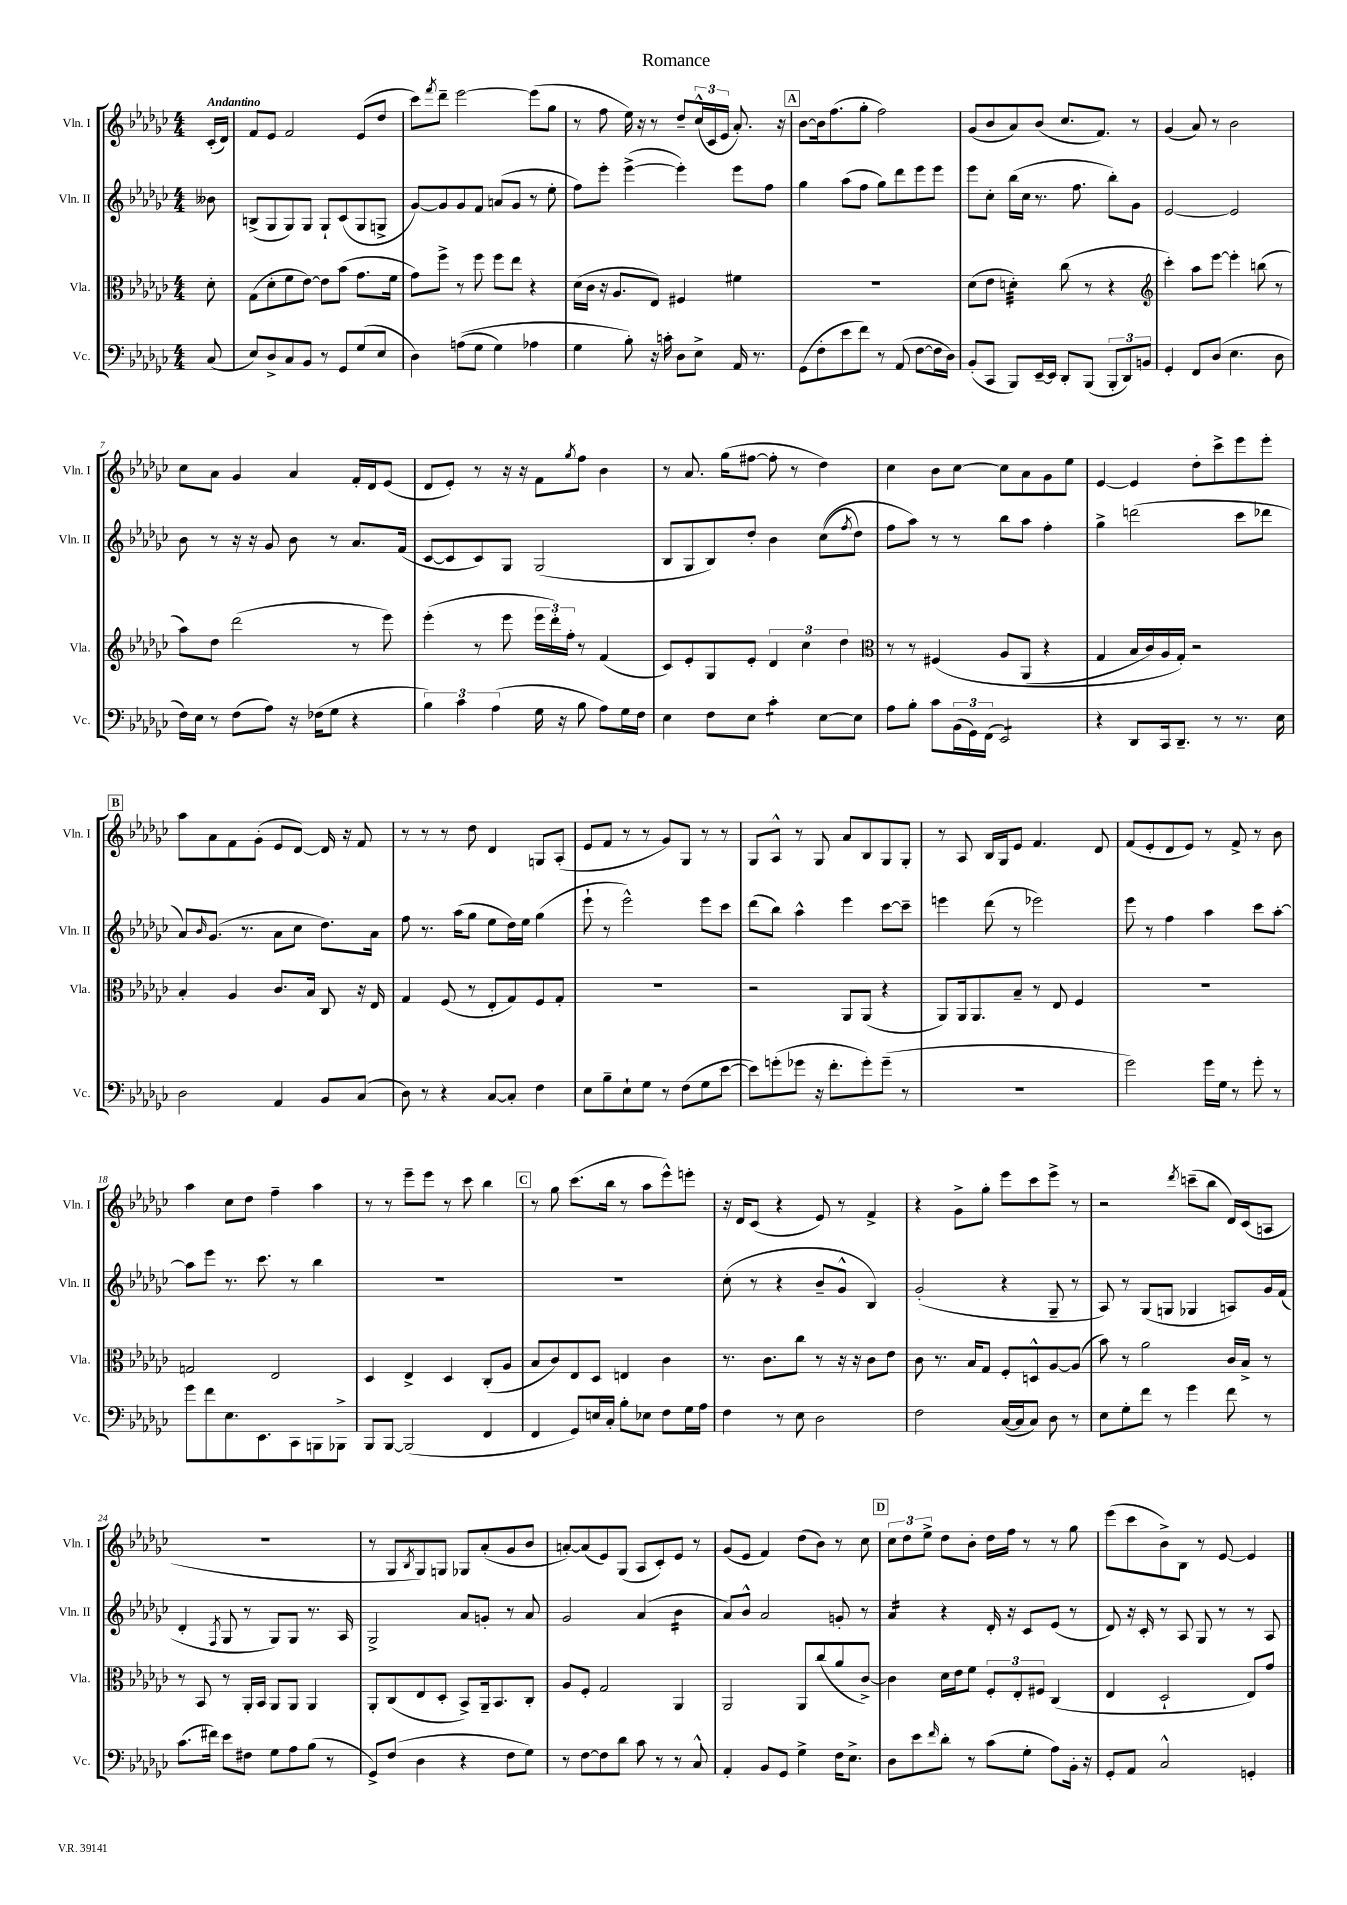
\header { title = "Romance" }
<<
\new StaffGroup <<
\new Staff = "s0" \with { instrumentName = "Vln. I" shortInstrumentName = "Vln. I" } {
    \clef treble \key ges \major \numericTimeSignature \time 4/4 \partial 8 \tempo "Andantino"
    ces'16-.( des'16) |
    f'8 ees'8 f'2 ees'8( des''8 |
    ces'''8) \acciaccatura { f'''8 } des'''8-- ees'''2~ ees'''8( ges''8 |
    r8 f''8 ees''16) r16 r8 des''8-- \tuplet 3/2 { ces''16-^( ces'16 ees'16 } aes'8.-.) r16 |
    \mark \markup { \box "A" } bes'8~ bes'16 f''8.( ges''8-. f''2) |
    ges'8( bes'8 aes'8) bes'8( ces''8. f'8.) r8 |
    ges'4( aes'8) r8 bes'2 |
    ces''8 aes'8 ges'4 aes'4 f'16-. des'16 ees'8( |
    des'8 ees'8-.) r8 r16 r16 f'8 \acciaccatura { ges''8 } f''8 bes'4 |
    r8 aes'8. ges''16( fis''8~ fis''8-. r8 des''4) |
    ces''4 bes'8 ces''8~ ces''8 aes'8 ges'8 ees''8 |
    ees'4~ ees'4 des''8-. ces'''8-> ees'''8 ees'''8-. |
    \mark \markup { \box "B" } aes''8 aes'8 f'8 ges'8-.( ees'8 des'8~) des'16 r16 f'8 |
    r8 r8 r8 des''8 des'4 g8 aes8-.( |
    ees'8 f'8 r8 r8 ges'8) ges8 r8 r8 |
    ges8 aes8-^ r8 ges8 aes'8 bes8 ges8 ges8-. |
    r8 aes8 bes16 ges16 ees'8 f'4. des'8 |
    f'8( ees'8-. des'8 ees'8) r8 f'8-> r8 bes'8 |
    aes''4 ces''8 des''8 f''4-- aes''4 |
    r8 r8 ees'''8-- ees'''8 r8 ces'''8 bes''4 |
    \mark \markup { \box "C" } r8 ges''8 ces'''8.( bes''16 r8 aes''8 ees'''8-^) e'''8-. |
    r16 des'16 ces'8( r4 ees'8) r8 f'4-> |
    r4 ges'8-> ges''8-. ees'''8 ces'''8 ees'''8-> r8 |
    r2 \acciaccatura { des'''8 } c'''8--( bes''8 des'16) ces'16( a8 |
    R1 |
    r8 ges8 \acciaccatura { bes8 } ges8) g8 ges8 aes'8-.( ges'8 bes'8 |
    a'8~-.) a'8( ees'8) ges8( aes8 ces'8-.) ees'8 r8 |
    ges'8( ees'8 f'4) des''8( bes'8) r8 ces''8 |
    \mark \markup { \box "D" } \tuplet 3/2 { ces''8 des''8 ees''8-> } des''8 bes'8-. des''16 f''16 r8 r8 ges''8 |
    ees'''8( ces'''8 bes'8->) bes8 r8 ees'8~ ees'4 \bar "|." |
}
\new Staff = "s1" \with { instrumentName = "Vln. II" shortInstrumentName = "Vln. II" } {
    \clef treble \key ges \major \numericTimeSignature \time 4/4 \partial 8
    beses'8 |
    b8->( ges8 ges8) ges8 ges8-! ces'8( ges8 g8-> |
    ges'8~) ges'8 ges'8 f'8 a'8( ges'8 r8 ees''8-. |
    f''8) ees'''8-. ees'''4~->( ees'''4-.) ees'''8 f''8 |
    \mark \markup { \box "A" } ges''4 aes''8( f''8 ges''8) des'''8 ees'''8 ees'''8 |
    ees'''8 ces''8-. bes''16( ces''16 r8. f''8. bes''8-.) ges'8 |
    ees'2~ ees'2 |
    bes'8 r8 r16 r16 ges'8 bes'8 r8 aes'8. f'16( |
    ces'8~ ces'8 ces'8) ges8 ges2( |
    bes8 ges8 bes8) des''8-. bes'4 ces''8(\( \acciaccatura { f''8 } des''8) |
    f''8 aes''8\) r8 r8 bes''8 aes''8 f''4-. |
    ges''4-> d'''2( ces'''8 des'''8 |
    \mark \markup { \box "B" } aes'8) \grace { bes'16 } ges'8.( r8. aes'8 ces''8 des''8.) aes'16 |
    f''8 r8. aes''16( ges''8 ees''8 des''16) ees''16 ges''4( |
    ees'''8-! r8 ees'''2-^) ees'''8 ces'''8 |
    des'''8( bes''8) aes''4-^ ees'''4 ces'''8~ ces'''8-- |
    e'''4 des'''8( r8 ees'''2) |
    ees'''8 r8 f''4 aes''4 ces'''8 aes''8~-. |
    aes''8 ees'''8 r8. ces'''8. r8 bes''4 |
    R1 |
    \mark \markup { \box "C" } R1 |
    ces''8-.( r8 r4 bes'8-- ges'8-^ bes4) |
    ges'2-.( r4 ges8-- r8 |
    aes8) r8 ges8( g8 ges4 a8) ges'16 f'16( |
    des'4-. \acciaccatura { f8 } ges8 r8 ges8) ges8 r8. aes16 |
    ges2-> aes'8 g'8-. r8 aes'8 |
    ges'2 aes'4( bes'4:16 |
    aes'8) bes'8-^ aes'2 g'8-. r8 |
    \mark \markup { \box "D" } aes'4:16 r4 des'16-. r16 ces'8 ees'8( r8 |
    des'8) r16 ces'16-. r8 aes8 ges8 r8 r8 aes8 \bar "|." |
}
\new Staff = "s2" \with { instrumentName = "Vla." shortInstrumentName = "Vla." } {
    \clef alto \key ges \major \numericTimeSignature \time 4/4 \partial 8
    des'8-. |
    ges8( des'8-. f'8 ees'8~) ees'8 bes'8( ges'8. f'16 |
    ges'8) f''8-> r8 f''8 f''8 ees''8 r4 |
    des'16( ces'16 r16 aes8. ees8) fis4 fis'4 |
    \mark \markup { \box "A" } R1 |
    des'8( ees'8 d'4:32-.) ces''8( r8 r4 |
    \clef treble ces'''4-.) aes''8 ees'''8~ ees'''4-. b''8( r8 |
    aes''8) des''8 des'''2( r8 ees'''8) |
    ees'''4-.( r8 ees'''8 \tuplet 3/2 { ees'''16 des'''16-.) f''16-. } r8 f'4( |
    ces'8) ees'8-. ges8 ees'8-. \tuplet 3/2 { des'4 ces''4 des''4 } |
    \clef alto r8 r8 fis4\( aes8 aes,8( r4 |
    ges4 bes16 ces'16) aes16 ges16-.\) r2 |
    \mark \markup { \box "B" } bes4-. aes4 ces'8. bes16 ces8 r16 ees16 |
    ges4 f8( r8 ees8-. ges8) f8 ges8-. |
    R1 |
    r2 aes,8 aes,8( r4 |
    aes,8) aes,16 aes,8. bes8-- r8 ees8 f4 |
    R1 |
    g2 ees2 |
    des4 ees4-> des4 ces8-.( aes8 |
    \mark \markup { \box "C" } bes8 ces'8) ees8 des8 e4 ces'4 |
    r8. ces'8. ces''8 r8 r16 r16 ces'8 ees'8 |
    ces'8 r8. bes16 ges8 f8-. d8-^ aes8~ aes8( |
    bes'8) r8 aes'2 ces'16 bes16-> r8 |
    r8 bes,8 r8 aes,16-. bes,16 aes,8 aes,8 aes,4 |
    aes,8-. ces8( ees8 des8-. bes,8->) aes,16-- bes,8. ces8-. |
    aes8 f8-. ges2 aes,4 |
    aes,2 aes,8 ces''8( aes'8 ces'8~->) |
    \mark \markup { \box "D" } ces'4 des'16 ees'16 f'8 \tuplet 3/2 { f8-. ees8-. fis8 } ces4( |
    ees4 des2-! ees8) ges'8 \bar "|." |
}
\new Staff = "s3" \with { instrumentName = "Vc." shortInstrumentName = "Vc." } {
    \clef bass \key ges \major \numericTimeSignature \time 4/4 \partial 8
    ces8( |
    ees8) des8-> ces8 bes,8 r8 ges,8 ges8( ees8 |
    des4) a8(\( ges8 ges4) aes4 |
    ges4 bes8-.\) r16 c'16-. des8 ees8-> aes,16 r8. |
    \mark \markup { \box "A" } ges,8( f8-. ees'8 f'8) r8 aes,8( f8~ f16 des16) |
    bes,8-.( ces,8 bes,,8) ees,16~-- ees,16 des,8-. bes,,8( \tuplet 3/2 { bes,,8-. des,8) b,8 } |
    ges,4-. f,8 des8( ees4. des8 |
    f16) ees16 r8 f8( aes8) r16 fes16( ges8 r4 |
    \tuplet 3/2 { bes4) ces'4 aes4( } ges16 r16 bes8 aes8) ges16 f16 |
    ees4 f8 ees8 ces'4:8-. ees8~ ees8 |
    aes8 bes8-. ces'8 \tuplet 3/2 { bes,16( ges,16) f,16( } ees,2:8) |
    r4 des,8 ces,16 des,8.-- r8 r8. ees16 |
    \mark \markup { \box "B" } des2 aes,4 bes,8 ces8( |
    des8) r8 r4 ces8~ ces8-. f4 |
    ees8 bes8-- ees8-! ges8 r8 f8( ges8 ees'8~ |
    ees'8) g'8-.( ges'8 r16 f'8.-. ges'8-.) ges'8--( r8 |
    R1 |
    ges'2) ges'16 ges16 r8 ges'8-. r8 |
    ges'8 f'8 ees8. ees,8. ces,8 b,,8 bes,,8-> |
    bes,,8 bes,,8~ bes,,2( f,4 |
    \mark \markup { \box "C" } f,4 ges,8) e16 ces16-. bes8-. ees8 f8 ges16 aes16 |
    f4 r8 ees8 des2 |
    f2 ces16~( ces16 ces8) des8 r8 |
    ees8 ges8-. f'8 r8 ges'4 f'8 r8 |
    ces'8.( fis'16) ees'8 fis8 ges8 aes8 bes8( r8 |
    ges,8->) f8( des4 r4 f8 ges8) |
    r8 f8~ f8 des'8 ces'8 r8 r8 ces8-^ |
    aes,4-. bes,8 ges,8 ges4-> f16 ees8.-> |
    \mark \markup { \box "D" } des8 ees'8 \grace { f'16 } des'8-. r8 ces'8( ges8-. aes8) bes,16-. r16 |
    ges,8-. aes,8 ces2-^ g,4-. \bar "|." |
}
>>
>>
